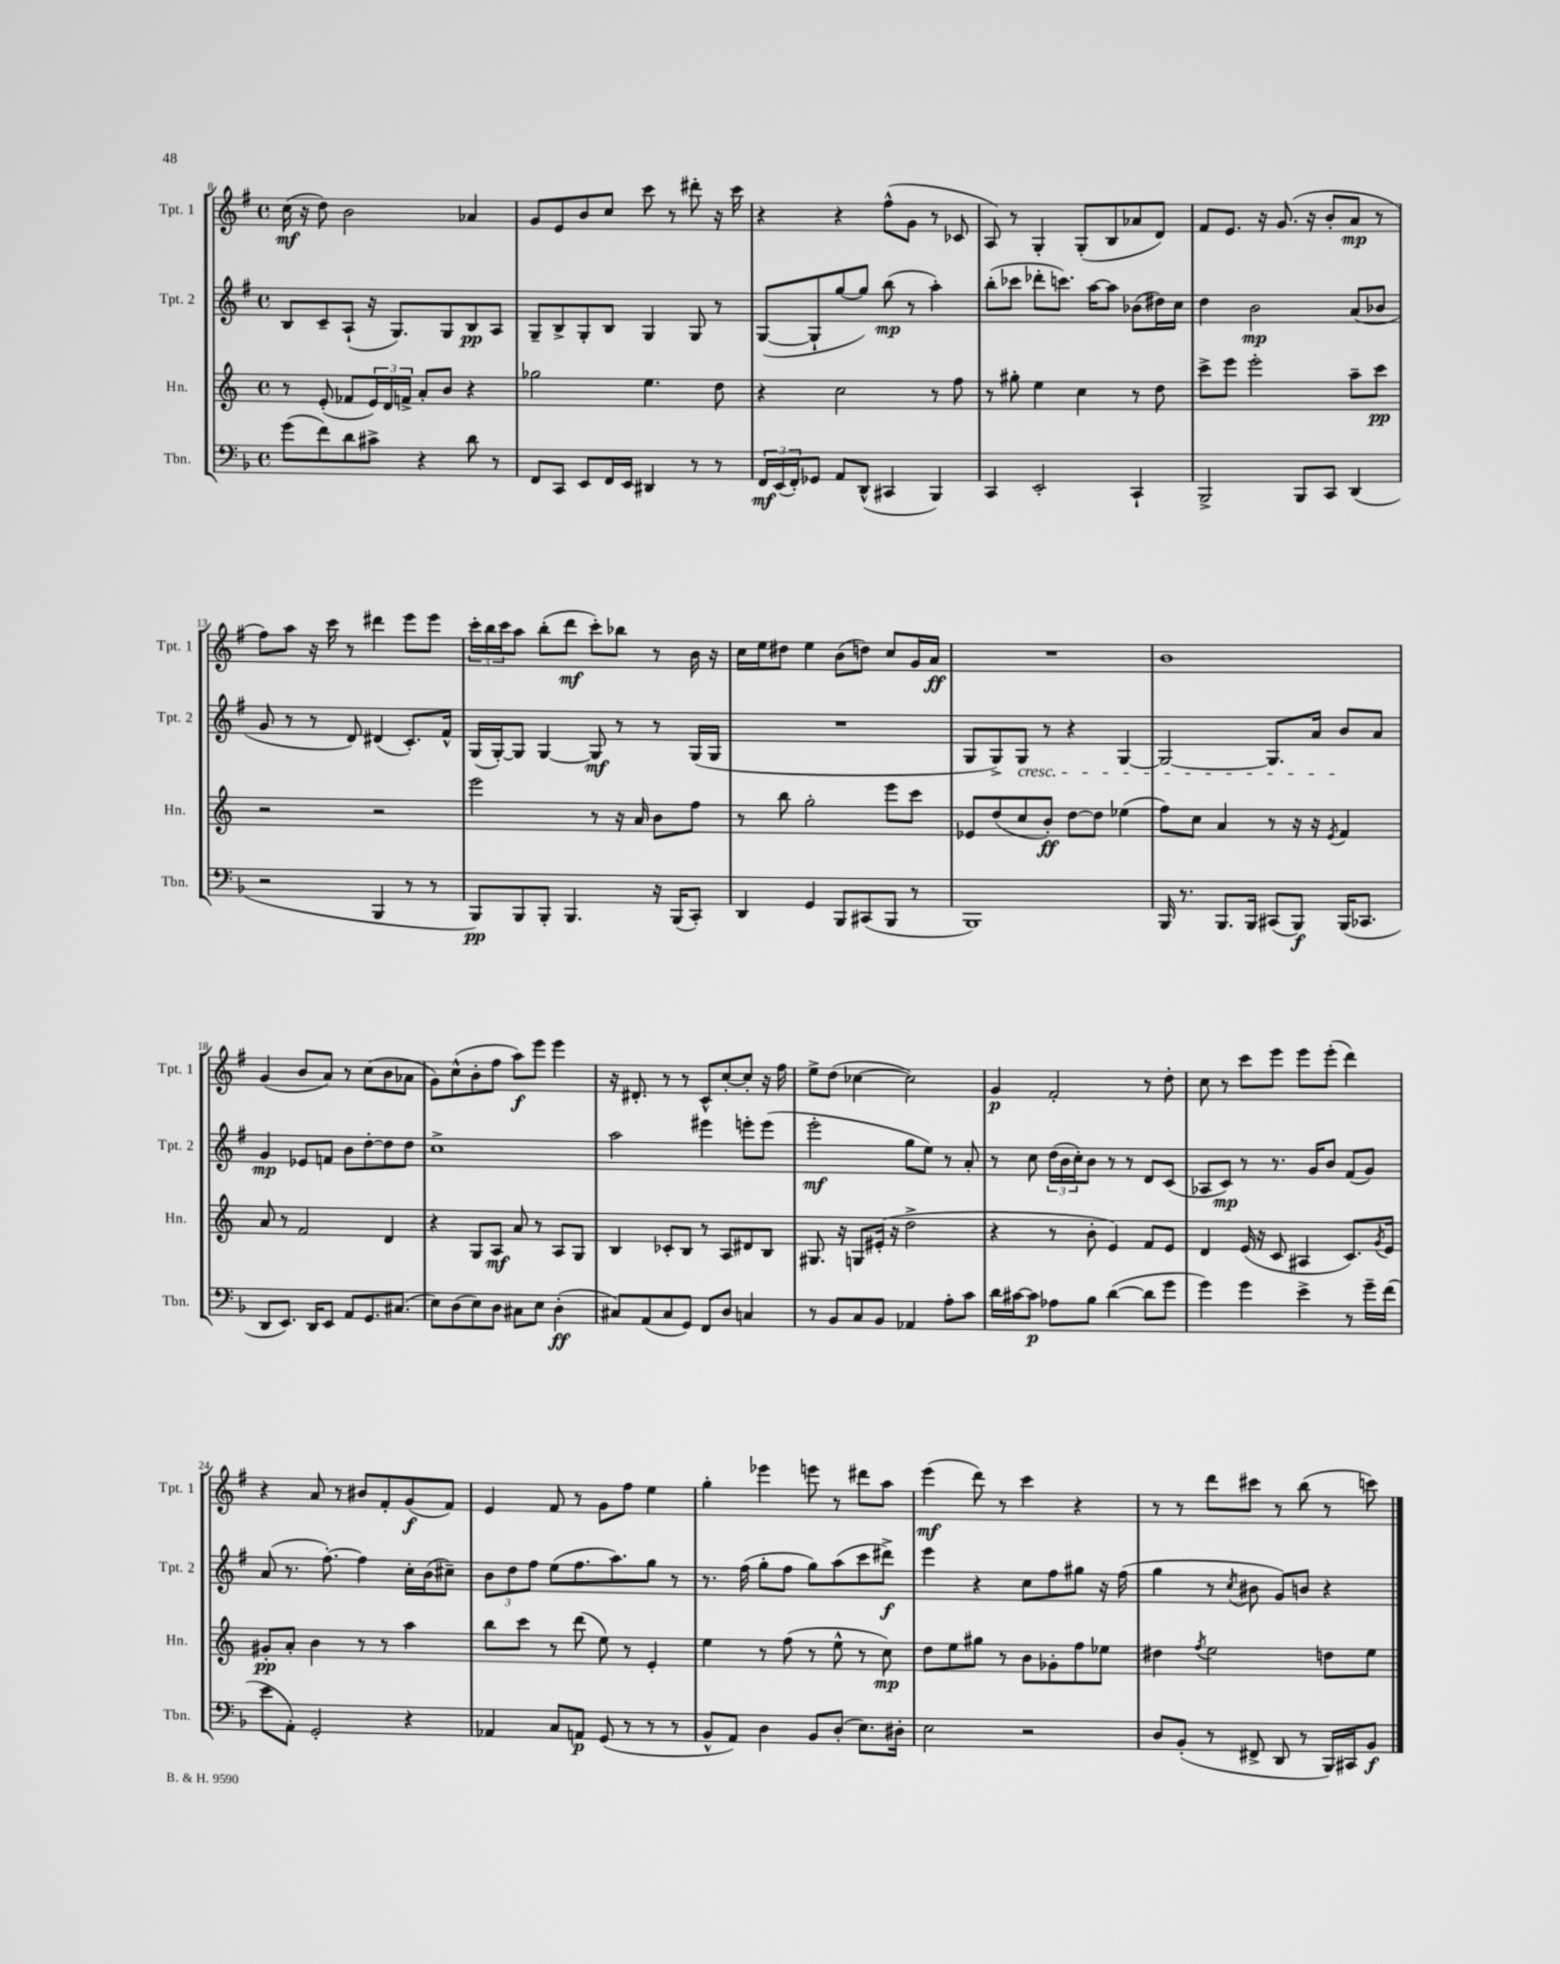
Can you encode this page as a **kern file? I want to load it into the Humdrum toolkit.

**kern	**kern	**kern	**kern
*staff4	*staff3	*staff2	*staff1
*clefF4	*clefG2	*clefG2	*clefG2
*k[b-]	*k[]	*k[f#]	*k[f#]
*M4/4	*M4/4	*M4/4	*M4/4
*met(c)	*met(c)	*met(c)	*met(c)
(8g\L	8r	8B/L	(16cc\
.	.	.	16r
8f\)	(8e'/	8c~/	8dd\)
8d\	8f-/L	(8A`/J	2b\
8c#^\J	24e/L)	16r	.
.	24d/	.	.
.	.	8.G/L)	.
.	24f^/JJ	.	.
4r	8a'/L	.	.
.	8b/J	8G/	.
8d\	4r	8B/	4a-/
8r	.	8A/J	.
=	=	=	=
8FF/L	2gg-\	8G~/L	8g/L
8CC/J	.	8B^/	8e/
8EE/L	.	8G'/	8b/
16FF/L	.	8B/J	8cc/J
16EE/JJ	.	.	.
4DD#/	4.ee\	4G/	8ccc\
.	.	.	8r
8r	.	8G/	8ddd#'\
8r	8dd\	8r	16r
.	.	.	16ccc\
=	=	=	=
24FF/LL	4r	([8G/L	4r
(24EE/	.	.	.
24FF'/J)	.	.	.
8GG-/J	.	8G`/]	.
8AA/L	2cc\	[8gg/	4r
(8DD^^/J	.	8gg/]J)	.
4CC#/	.	(8bb\	(8ff#^^\L
.	.	8r	8g\J
4BBB-/)	8r	4aa'\)	8r
.	8ff\	.	8c-/
=	=	=	=
4CC/	8r	(8bb'\L	8A/)
.	8gg#'\	8ccc-\J	8r
2EE'/	4ee\	8ddd-'\L	4G'/
.	.	8.ccc\J)	.
.	4cc\	.	(8G'/L
.	.	[16aa\LK	.
.	.	8aa\]J	8B/
4CC`/	8r	(8b-\L	8a-/
.	8dd\	16dd#\L)	8d/J)
.	.	16cc\JJ	.
=	=	=	=
2BBB-^/	8ccc^\L	4dd\	8f#/L
.	8eee\J	.	8.e/J
.	2eee'\	2b\	.
.	.	.	16r
.	.	.	(8.g/
8BBB-/L	.	.	.
.	.	.	16r
8CC/J	.	.	8b'/L
(4DD/	8aa~\L	(8a/L	8a/J
.	8ccc\J	8b-/J	8r
=	=	=	=
2r	2r	8g/	8ff#\L)
.	.	8r	8aa\J
.	.	8r	16r
.	.	.	16ccc\
.	.	8d/)	8r
4BBB-/	2r	(4d#/	4ddd#\
8r	.	8.c'/L)	8eee\L
8r	.	.	8eee\J
.	.	16f#^^/Jk	.
=	=	=	=
8BBB-/L)	2eee\	(16G/LL	24ccc'\LL
.	.	.	24bb\
.	.	[16G'/J)	.
.	.	.	24ccc\J
8BBB-/	.	8G/]J	8aa\J
8BBB-'/J	.	[4G/	(8bb'\L
4.BBB-/	.	.	8ddd\J
.	8r	8G/]	8ccc'\L)
.	16r	8r	8bb-\J
.	16a/	.	.
16r	8b\L	8r	8r
(16BBB-/LK	.	.	.
8CC'/J)	8ff\J	(16G/LL	16b\
.	.	16G/JJ	16r
=	=	=	=
4DD/	8r	1r	16cc\LL
.	.	.	16ee\J
.	8bb\	.	8dd#\J
4GG/	2gg'\	.	4ee\
8BBB-/L	.	.	(8b\L
(8CC#/	.	.	8dd\J)
8BBB-/J	8eee\L	.	8cc/L
8r	8ccc\J	.	16g/L
.	.	.	16a/JJ
=	=	=	=
1BBB-)	8e-/L	8G/L	1r
.	(8dd/	8G^/)	.
.	8cc/	8G/J	.
.	8b'/J)	8r	.
.	[8dd\L	4r	.
.	8dd\]J	.	.
.	(4ee-\	[4G/	.
=	=	=	=
16BBB-/	8ff\L)	2G/_	1b
8.r	.	.	.
.	8cc\J	.	.
8.BBB-/L	4a/	.	.
16BBB-/Jk	.	.	.
(8CC#/L	8r	8.G/]L	.
8BBB-/J)	16r	.	.
.	16r	16a/Jk	.
.	8qe/	.	.
(16BBB-/LK	4f/	8b/L	.
8.CC-/J	.	.	.
.	.	8a/J	.
=	=	=	=
8DD/L	8a/	4g/	(4g/
8.EE/J)	8r	.	.
.	2f/	8e-/L	8b/L
16DD/LK	.	.	.
8EE/J	.	8f/J	8a/J)
8AA/L	.	8b\L	8r
8.GG/	.	[8dd'\	(8cc\L
.	4d/	8dd\]	8b\
(8.C#/J	.	.	.
.	.	8dd\J	8a-\J
=	=	=	=
8E\L)	4r	1cc^	8g\L)
(8D\	.	.	(8cc^^\
8E\)	8G/L	.	8b'\
8D\J	8A/J	.	8ff#\J
8C#\L	8a/	.	8aa\L)
8E\J	8r	.	8eee\J
(4D'\	8A/L	.	4eee\
.	8G/J	.	.
=	=	=	=
8C#/L)	4B/	2aa\	16r
.	.	.	8.d#'/
(8AA/	.	.	.
8C#/	8c-'/L	.	8r
8GG/J)	8B/J	.	8r
8FF/L	8r	4eee#\	8c^^/L
8D/J	8A/L	.	[8cc'/
4C/	8d#/	8eee'\L	8cc'/]J
.	8B/J	(8eee\J	16r
.	.	.	16ff#\
=	=	=	=
8r	8.G#/	2eee'\	8ee^\L
8BB-/L	.	.	(8dd\J
.	16r	.	.
8C/	8G/L	.	[4cc-\
8BB-/J	(16e#'/Jk	.	.
.	16r	.	.
4AA-/	2dd^\	8gg\L	2cc-\])
.	.	8ee\J)	.
8A'\L	.	8r	.
8c\J	.	8a'/	.
=	=	=	=
16d\LL	4r	8r	4g/
[16c#\J	.	.	.
8c#\]J	.	8cc\	.
8A-\L	8r	(24dd\LL	2f#'/
.	.	24b\	.
.	.	24cc'\J)	.
8B-\J	8b'\	8b\J	.
([4d\	4e/)	8r	.
.	.	8r	.
8d\]L	8f/L	8d/L	8r
8g\J	8e/J	(8c/J	8dd'\
=	=	=	=
4g\)	4d/	8A-/L	8cc\
.	.	8c/J)	8r
4g\	(16e/	8r	8ccc\L
.	16r	.	.
.	8c/	8.r	8eee\J
4e^\	4A#/	.	8eee\L
.	.	16g/LK	.
.	.	8b/J	(8eee'\J
8r	8.c/L)	(8f#/L	4ddd\)
16g~\LL	.	8g/J)	.
.	8qg/	.	.
(16f\JJ	16e/Jk	.	.
=	=	=	=
8e\L	8g#'/L	(8a/	4r
8AA'\J)	8a'/J	8.r	.
2GG'/	4b\	.	8a/
.	.	[8.ff#'\)	.
.	.	.	8r
.	8r	4ff#\]	8b#/L
.	8r	.	8f#'/
4r	4aa\	16cc'\LL	(8g/
.	.	(16b\J	.
.	.	8cc#~\J)	8f#/J)
=	=	=	=
4AA-/	8bb\L	12b\L	4e/
.	.	12dd\	.
.	8ccc\J	.	.
.	.	12ff#\J	.
8C/L	8r	(8ee\L	8f#/
8AA/J	(8ddd\	8.ff#\	8r
(8GG/	8ee\)	.	8g\L
.	.	8.aa\)	.
8r	8r	.	8ff#\J
8r	4e'/	8gg\J	4ee\
8r	.	8r	.
=	=	=	=
8BB-^^/L	4ee\	8.r	4gg'\
8AA/J)	.	.	.
.	.	(16ff#\	.
4D\	8r	8gg'\L	4eee-\
.	(8ff\	8ff#\J	.
8BB-/L	8r	8gg\L)	8eee\
(8D'/J	8ee^^\	(8aa\	8r
8.E\L)	8r	8ccc\	8ddd#\L
.	8cc\)	8ddd#^\J)	8aa\J
16D#'\Jk	.	.	.
=	=	=	=
2E\	8dd\L	4eee\	(4eee\
.	8ee\	.	.
.	8gg#\J	4r	8ddd\)
.	8r	.	8r
2r	8b\L	8cc\L	4ccc\
.	8g-'\	8ff#\	.
.	8ff\	8gg#\J	4r
.	8ee-\J	16r	.
.	.	(16ff#\	.
=	=	=	=
8D/L	4dd#\	4gg\	8r
(8BB-'/J	.	.	8r
.	8qff/	.	.
8r	2ee\	8r	8ddd\L
.	.	8qcc/	.
8FF#^/	.	8b#\	8ccc#\J
8DD/	.	8g/L)	8r
8r	.	8b/J	(8bb\
16BBB-/LL)	8dd\L	4r	8r
16CC#/J	.	.	.
8BB-/J	8ee\J	.	8ccc\)
==	==	==	==
*-	*-	*-	*-
